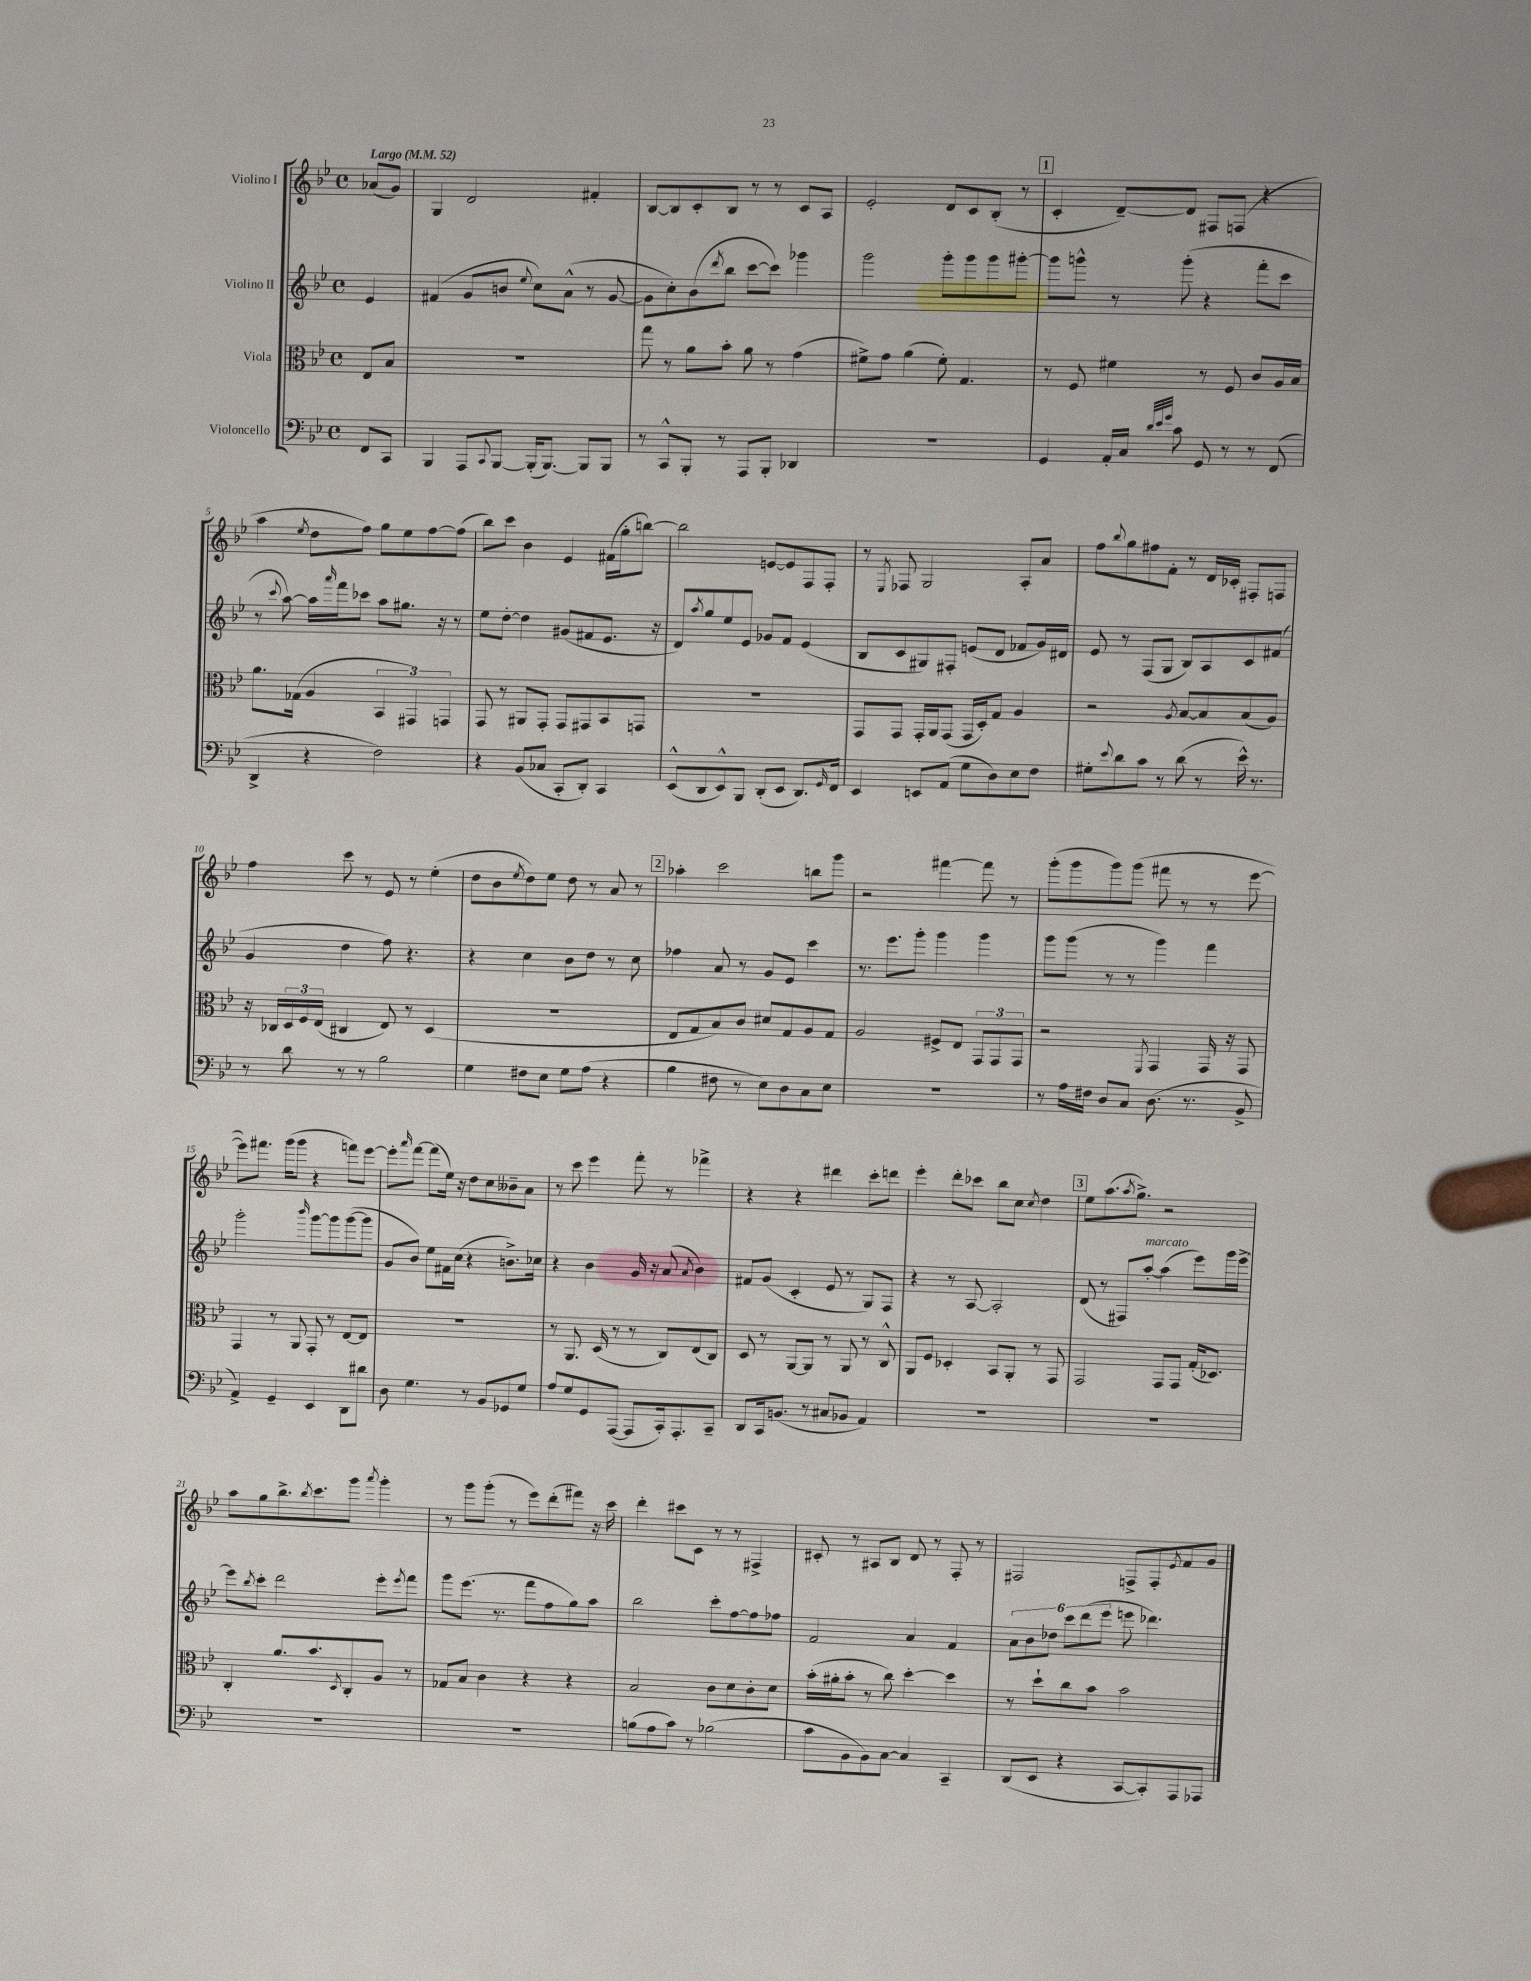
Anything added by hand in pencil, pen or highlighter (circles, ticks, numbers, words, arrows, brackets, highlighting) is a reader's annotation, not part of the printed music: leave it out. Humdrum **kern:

**kern	**kern	**kern	**kern
*part4	*part3	*part2	*part1
*staff4	*staff3	*staff2	*staff1
*I"Violoncello	*I"Viola	*I"Violino II	*I"Violino I
*clefF4	*clefC3	*clefG2	*clefG2
*k[b-e-]	*k[b-e-]	*k[b-e-]	*k[b-e-]
*M4/4	*M4/4	*M4/4	*M4/4
*met(c)	*met(c)	*met(c)	*met(c)
*MM52	*MM52	*MM52	*MM52
=	=	=	=
!	!	!	!LO:TX:a:B:t=Largo
8FF/L	8E-/L	4e-/	(8a-X/L
8CC/J	8B-/J	.	8g/J)
=1	=1	=1	=1
4BBB-/	1r	(4f#X/	4G/
8AAA/L	.	8g/L	2d/
8qqCC/	.	.	.
[8BBB-/J	.	8bn/J	.
.	.	8qqee-/	.
(16BBB-'/KL]	.	8cc\L)	.
[8.BBB-/J)	.	.	.
.	.	(8a^^\J	.
8BBB-/L]	.	8r	4f#X'/
8BBB-/J	.	[8g/	.
=2	=2	=2	=2
8r	8gg\	8g\L]	[8B-/L
8CC^^/L	8r	8cc'\)	8B-/]
8BBB-'/J	8a\L	(8b-\	8c'/
.	.	8qddd/	.
8r	8b-'\J	8bb-\J	8B-/J
8AAA/L	8a\	[8ccc\L	8r
8BBB-'/J	8r	8ccc\J])	8r
4DD-X/	(4g\	4ggg-X\	8c/L
.	.	.	8A/J
=3	=3	=3	=3
1r	8f#X^\L)	2ggg\	2e-'/
.	8g\J	.	.
.	(4a\	.	.
.	8f#'\)	8ggg'\L	8d/L
.	4.G/	8ggg\	8c/
.	.	8ggg\	(8B-'/J
.	.	[8ggg#X'\J	8r
!!LO:REH:place=s1:t=1
=4	=4	=4	=4
4GG/	8r	8ggg#\L]	4c'/
.	8F/	8gggn^^\J	.
16AA'/LL	4f#X\	8r	[8d~/L)
16C/JJ	.	.	.
32qqd/LLL	.	.	.
32qqe-/	.	.	.
32qqg/JJJ	.	.	.
8c\	.	(8ggg'\	8d/J]
8GG/	8r	4r	8F#X/L
8r	8F/	.	(8Fn/J
8r	8c/L	8fff'\L	4r
(8FF/	16A/L	8ccc\J	.
.	16B-/JJ	.	.
!!LO:LB:g=z
=5	=5	=5	=5
4DD^/	8.a\L	8r	4aa\
.	.	8qqccc/	.
.	.	[8aa\)	.
.	(16G-X\Jk	.	.
.	.	.	8qee-/
4r	4A/	16aa\LL]	8dd\L
.	.	16qqaaa/	.
.	.	16fff\J	.
.	.	8ccc-X\J	8ff\J)
2F\)	6BB-/	8aa\L	8gg\L
.	.	8.gg#X\J	8ee-\
.	6GG#X/)	.	.
.	.	.	[8ff\
.	.	16r	.
.	6GGn/	.	.
.	.	8r	(8ff\J]
=6	=6	=6	=6
4r	8GG/	8ee-\L	8bb-\L)
.	8r	[8dd'\J	8ccc\J
(8BB-/L	8AA#X/L	4dd\]	4b-\
8C-X/J	8GG'/J	.	.
8CC'/L	8GG/L	(8g#X/L	4e-/
8DD'/J)	8GG#X/	8f#X/	.
4CC/	8BB-/	8.e-/J	(16f#X\LL
.	.	.	16gg'\J
.	8GGn/J	.	[8bbn\J)
.	.	16r	.
=7	=7	=7	=7
(8EE-^^/L	1r	8d/L)	2bb\]
.	.	8qaa/	.
8DD/	.	8gg/	.
8EE-^^/)	.	8ee-/	.
8BBB-/J	.	8e-/J	.
(8DD'/L	.	8g-X/L	[8en/L
8EE-/J	.	8f/J	8e/]
8.DD/L)	.	(4e-/	8F/
.	.	.	8F'/J
16qqGG/	.	.	.
16FF/Jk	.	.	.
=8	=8	=8	=8
4EE-/	8GG/L	8B-/L	8r
.	.	.	8qE-/
.	8GG/J	8c/	8F-X/
8EEn/L	16GG'/LL	8G#X/)	2G/
.	16AA/J	.	.
(8AA/J	(8GG/J	8F#X'/J	.
8G\L	16GG/LL	(8en/L	.
.	16D'/J)	.	.
8D\)	8G/J	8d/J	.
8E-\	4A/	8f-X/L	8A'/L
8F\J	.	16g/L)	8a/J
.	.	16d#X/JJ	.
=9	=9	=9	=9
8G#X'\L	2r	8e-/	8ff\L
8qqe-/	.	.	8qqbb-/
8d\	.	8r	8gg\
8c\J	.	(8F/L	8ff#X\
8r	.	8G/J	8f'\J
.	8qA/	.	.
(8d\	[8B-/L	8B-/L)	8r
8r	8B-/]	8A/	16d/LL
.	.	.	16c-X'/JJ
16e-^^\)	(8B-/	8c/	8F#X'/L
8.r	.	.	.
.	8A/J)	(8f#X/J	8Fn/J
!!LO:LB:g=z
=10	=10	=10	=10
8r	16r	4g/	4ff\
.	16C-X/LL	.	.
8d\	24D/	.	.
.	24F/	.	.
.	(24E-/JJ	.	.
8r	4C#X/	4dd\	8ccc\
8r	.	.	8r
2B-\	8E-/)	8ff\)	8e-/
.	8r	4.r	8r
.	(4D/	.	(4ee-'\
=11	=11	=11	=11
4G\	1r	4r	8dd\L
.	.	.	8b-\
.	.	.	8qee-/
8F#X\L	.	4cc\	8dd\)
8E-\J	.	.	8ee-\J
8G\L	.	8b-\L	8dd\
(8A\J	.	8dd\J	8r
4r	.	8r	8a/
.	.	8cc\	8r
!!LO:REH:place=s1:t=2
=12	=12	=12	=12
4B-\	8E-/L	4ff-X\	4aa-X'\
.	8G/	.	.
8F#X\	8B-/)	8a/	2ccc\
8r	8c/J	8r	.
8E-\L)	8d#X/L	8g/L	.
8D\	8G/	8e-/J	.
8C\	8A/	4ccc\	8bbn\L
8E-\J	8G/J	.	8ggg\J
=13	=13	=13	=13
1r	2A/	8.r	2r
.	.	8.eee-\L	.
.	.	8ggg'\J	.
.	8F#X^/L	4ggg\	[4fff#X\
.	8E-/J	.	.
.	12GG/L	4ggg\	8fff#\]
.	12GG/	.	.
.	.	.	8r
.	12GG/J	.	.
=14	=14	=14	=14
8r	2r	8ggg\L	(8ggg'\L
16A\LL	.	(8ggg\J	8ggg\
16F#X\JJ	.	.	.
8D/L	.	8r	8ggg\)
8C/J	.	8r	(8ggg\J
.	8qFF/	.	.
(8.D\	4GG/	4ggg\)	8fff#X\
.	.	.	8r
8.r	.	.	.
.	16GG/	4fff\	8r
.	16r	.	.
8BB-^/	8GG/	.	[8eee-\
!!LO:LB:g=z
=15	=15	=15	=15
4AA^/)	4GG/	2ggg'\	8eee-\L])
.	.	.	8.fff#X\J
4GG~/	8r	.	.
.	.	.	(16ggg\KL
.	8AA/	.	8ggg\J
.	.	16qqbbb-/	.
4EE-/	8GG'/	[8ggg\L	4r
.	8r	8ggg\]	.
8DD\L	[8E-/L	([8ggg\	8fffn\L)
8d#X\J	8E-/J]	8ggg\J]	[8eee-\J
=16	=16	=16	=16
8D\	1r	8g/L	8eee-'\L]
.	.	.	16qqaaa/
4.G\	.	8b-/J)	[8fff\J
.	.	8ee-\L	(8fff\L]
.	.	16f#X\L	16ee-\Jk)
.	.	(16cc\JJ	16r
8r	.	4r	8dd\L
8BB-/L	.	.	8cc\
8GG-X/	.	8.bn^\L)	8b--X~\
8G/J	.	.	8a\J
.	.	16cc-X\Jk	.
=17	=17	=17	=17
8A/L	8r	4r	8r
8G/	8.AA/	.	8ccc\
8GG/	.	4b-\	4eee-\
.	(16D/	.	.
([8AAA/J	8r	.	.
8AAA/L]	8r	16g/	8fff'\
.	.	16r	.
16CC'/k)	8C/L)	(8a/	8r
8.AAA'/	.	.	.
.	.	8qa/	.
.	(8E-/	4b-\)	4fff-X^\
8CC~/J	8C/J)	.	.
=18	=18	=18	=18
8DD/L	8D/	8f#X/L	4r
16CC/k	8r	(8g/J	.
(8.BBn/J	.	.	.
.	[8AA/L	4c'/	4r
8r	8AA/J]	.	.
8C#X/L	8r	8e-/	4ddd#X\
8BB-X/J	8AA/	8r	.
4AA/)	8r	8G/L)	8ccc'\L
.	8C^^/	8F/J	8dddn\J
=19	=19	=19	=19
1r	8AA/L	4r	4eee-'\
.	8F/J	.	.
.	4D-X'/	8r	8ddd'\L
.	.	[8A/	8ccc-X\J
.	8BB-/L	2A'/]	8bb-\L
.	8AA'/J	.	8cc\J
.	.	.	8qcc/
.	8r	.	4dd\
.	8GG/	.	.
!!LO:REH:place=s1:t=3
=20	=20	=20	=20
1r	2GG/	(8d/	8ee-\L
.	.	8r	(8.aa\
.	.	8F#X/L)	.
.	.	.	8qaa/
.	.	.	8.gg^\J)
!	!	!LO:TX:a:i:t=marcato	!
.	.	[8aa'/J	.
.	8GG/L	(4aa\]	2r
.	8GG/J	.	.
.	(16G'/KL	8eee-\L)	.
.	8.D-X/J)	.	.
.	.	16ggg\L	.
.	.	[16eee-^\JJ	.
!!LO:LB:g=z
=21	=21	=21	=21
1r	4C'/	8eee-\L]	8aa\L
.	.	8qbb-/	.
.	.	8ccc'\J	8gg\
.	8.a/L	2ddd\	8.bb-^\
.	.	.	8qbb-/
.	8.b-/	.	8.ccc\
.	8qD/	.	.
.	8C'/	.	8ggg\J
.	.	.	8qaaa/
.	8A/J	8eee-'\L	4ggg'\
.	.	8qeee-/	.
.	8r	8fff\J	.
=22	=22	=22	=22
1r	8G-X/L	8ggg\L	8r
.	8B-/J	(8.eee-\J	8ggg\L
.	4c\	.	(8ggg'\J
.	.	8.r	.
.	.	.	8r
.	4r	8fff\L	8eee-\L)
.	.	8ff\	(8ddd'\
.	4r	8gg\)	8fff#X\J)
.	.	8aa\J	16r
.	.	.	16ccc\
=23	=23	=23	=23
(8Bn\L	2B-/	2bb-\	4ddd'\
8A\	.	.	.
8c\J)	.	.	8ccc#X\L
8r	.	.	8c\J
(2B-X\	8c\L	8ccc'\L	8r
.	8d\	[8ff\	8r
.	8c'\	8ff\]	4F#X^/
.	8d\J	8ff-X\J	.
=24	=24	=24	=24
8c\L	(16b-'\LL	2f/	8c#X'/
.	16a#X'\J	.	.
8BB-\	8b-'\J	.	8r
8BB-\)	8r	.	8A#X/L
[8C\J	8cc\)	.	8B-/J
4C/]	[4dd'\	4a/	8d/
.	.	.	8r
4CC~/	4dd\]	4f/	8F'/
.	.	.	8r
=25	=25	=25	=25
(8DD/L	8r	12a\L	2F#X/
.	.	12b-\	.
8EE-/J	8dd`\L	.	.
.	.	12dd-X\J	.
4r	8cc\	12ccc\L	.
.	.	(12ddd\	.
.	8b-\J	.	.
.	.	12eee-\J	.
[8CC/L	2b-\	8eeen\	8Fn^/L
8CC'/])	.	4.ddd-X\)	8F'/
.	.	.	8qe-/
8AAA/	.	.	8f/
8AAA-X/J	.	.	8g/J
==	==	==	==
*-	*-	*-	*-
